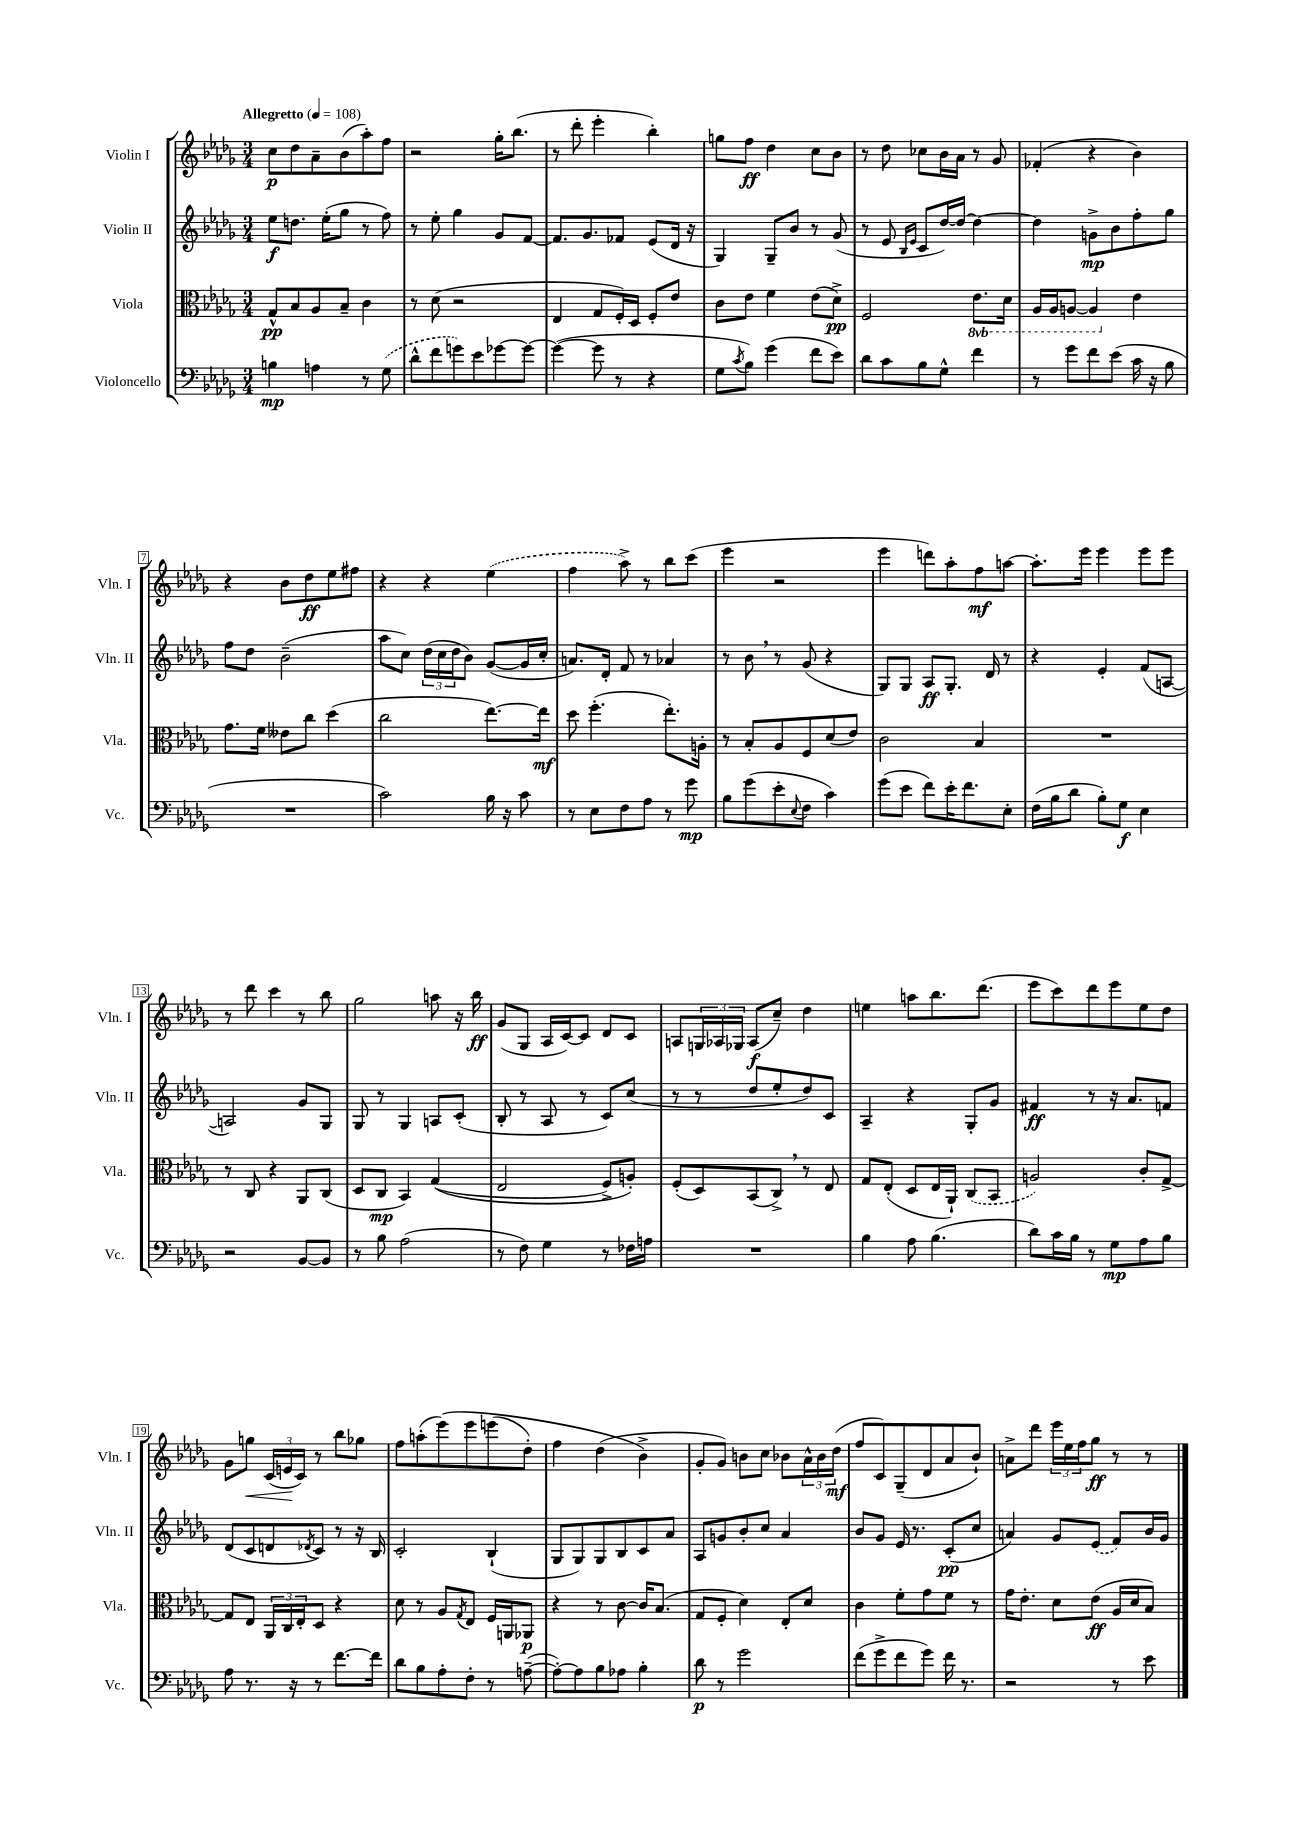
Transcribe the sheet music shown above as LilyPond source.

<<
\new StaffGroup <<
\new Staff = "s0" \with { instrumentName = "Violin I" shortInstrumentName = "Vln. I" } {
    \clef treble \key des \major \numericTimeSignature \time 3/4 \tempo "Allegretto" 4 = 108
    c''8\p des''8 aes'8-- bes'8( aes''8-.) f''8 |
    r2 ges''16-. bes''8.( |
    r8 des'''8-. ees'''4-. bes''4-.) |
    g''8 f''8\ff des''4 c''8 bes'8 |
    r8 des''8 ces''8 bes'16 aes'16 r8 ges'8 |
    fes'4-.( r4 bes'4) |
    r4 bes'8 des''8\ff ees''8 fis''8 |
    r4 r4 \once \slurDashed ees''4( |
    f''4 aes''8->) r8 bes''8 c'''8( |
    ees'''4 r2 |
    ees'''4 d'''8) aes''8-. f''8\mf a''8~ |
    a''8.-. ees'''16 ees'''4 ees'''8 ees'''8 |
    r8 des'''8 c'''4 r8 bes''8 |
    ges''2 a''8 r16 bes''16\ff |
    ges'8( ges8 aes16 c'16~) c'8 des'8 c'8 |
    a8 \tuplet 3/2 { g16 aes16 ges16 } aes8\f( c''8--) des''4 |
    e''4 a''8 bes''8. des'''8.( |
    ees'''8 c'''8) des'''8 ees'''8 ees''8 des''8 |
    ges'8 g''8\< \tuplet 3/2 { c'16( e'16\! c'16) } r8 bes''8 ges''8 |
    f''8 a''8-.( ees'''8)\( ees'''8 e'''8( des''8-.) |
    f''4 des''4( bes'4->\) |
    ges'8-. ges'8) b'8 c''8 bes'8 \tuplet 3/2 { aes'16-^ bes'16 des''16\mf( } |
    f''8 c'8) ges8--( des'8 aes'8 bes'8-!) |
    a'8-> des'''8 \tuplet 3/2 { ees'''16 ees''16 f''16 } ges''8\ff r8 r8 \bar "|." |
}
\new Staff = "s1" \with { instrumentName = "Violin II" shortInstrumentName = "Vln. II" } {
    \clef treble \key des \major \numericTimeSignature \time 3/4
    ees''8\f d''8. ees''16-.( ges''8 r8 f''8) |
    r8 ees''8-. ges''4 ges'8 f'8~ |
    f'8. ges'8. fes'8 ees'8( des'16 r16 |
    ges4) ges8-- bes'8 r8 ges'8( |
    r8 ees'8 \grace { bes16 ees'16 } c'8 des''16~) des''16~ des''4~ |
    des''4 g'8->\mp bes'8 f''8-. ges''8 |
    f''8 des''8 bes'2--( |
    aes''8 c''8) \tuplet 3/2 { des''16( c''16 des''16 } bes'8) ges'8~( ges'16 c''16-. |
    a'8.) des'16-. f'8 r8 aes'4 |
    r8 bes'8 \breathe r8 ges'8( r4 |
    ges8) ges8 aes8\ff ges8.-. des'16 r8 |
    r4 ees'4-. f'8( a8~ |
    a2) ges'8 ges8 |
    ges8 r8 ges4 a8 c'8-.( |
    bes8-. r8 aes8 r8 c'8) c''8( |
    r8 r8 des''8 ees''8-. des''8) c'8 |
    aes4-- r4 ges8-. ges'8 |
    fis'4\ff r8 r16 aes'8. f'8 |
    des'8( c'8 d'8 \acciaccatura { des'8 } c'8) r8 r16 bes16 |
    c'2-. bes4-!( |
    ges8 ges8) ges8 bes8 c'8 aes'8 |
    aes8 g'8 bes'8-. c''8 aes'4 |
    bes'8 ges'8 ees'16 r8. c'8-.\pp( c''8 |
    a'4) ges'8 \once \slurDashed ees'8( f'8) bes'16 ges'16 \bar "|." |
}
\new Staff = "s2" \with { instrumentName = "Viola" shortInstrumentName = "Vla." } {
    \clef alto \key des \major \numericTimeSignature \time 3/4 \set Staff.ottavationMarkups = #ottavation-simple-ordinals
    ges8-^\pp bes8 aes8 bes8-- c'4 |
    r8 des'8( r2 |
    ees4 ges8 f16-.) des16 f8-. ees'8 |
    c'8 ees'8 f'4 ees'8( des'8->\pp) |
    f2 \ottava #-1 ees8. des16 |
    aes,16 aes,16 a,8~ a,4 \ottava #0 ees'4 |
    ges'8. f'16 eeses'8 c''8 des''4( |
    c''2 ees''8.~) ees''16\mf |
    des''8 f''4.-.( ees''8.-.) a16-. |
    r8 bes8-. aes8 f8 des'8( ees'8) |
    c'2 bes4 |
    R2. |
    r8 c8 r4 aes,8 c8( |
    des8 c8\mp bes,4) ges4(\( |
    ees2 f8->) a8-.\) |
    f8-.( des8) bes,8( c8->) \breathe r8 ees8 |
    ges8 ees8-.( des8 ees16 aes,16-!) \once \slurDashed c8( bes,8 |
    a2) c'8-. ges8~-> |
    ges8 ees8 \tuplet 3/2 { aes,16 c16 ees16-. } des8 r4 |
    des'8 r8 aes8 \acciaccatura { ges8 } ees8 f16 a,16 aes,8\p |
    r4 r8 c'8~ c'16 bes8.( |
    ges8 f8-. des'4) ees8-. des'8 |
    c'4 f'8-. ges'8 f'8 r8 |
    ges'16 ees'8.-. des'8 ees'8\ff( aes16 des'16 bes8) \bar "|." |
}
\new Staff = "s3" \with { instrumentName = "Violoncello" shortInstrumentName = "Vc." } {
    \clef bass \key des \major \numericTimeSignature \time 3/4
    b4\mp a4 r8 \once \slurDashed ges8( |
    des'8-^ f'8 g'8) ees'8 ges'8~ ges'8~ |
    ges'4~( ges'8 r8 r4 |
    ges8 \acciaccatura { c'8 } bes8) ges'4( f'8 ees'8) |
    des'8 c'8 bes8 ges8-^ f'4 |
    r8 ges'8 f'8 ees'8( c'16 r16 bes8 |
    R2. |
    c'2) bes16 r16 c'8 |
    r8 ees8 f8 aes8 r8 ges'8\mp |
    bes8 ges'8( ees'8-. \appoggiatura { ees8 } f8 c'4) |
    ges'8( ees'8 f'8) ees'16-. f'8. ees8-. |
    f16( bes16 des'8 bes8-.) ges8\f ees4 |
    r2 bes,8~ bes,8 |
    r8 bes8 aes2( |
    r8 f8) ges4 r8 fes16 a16 |
    R2. |
    bes4 aes8 bes4.( |
    des'8) c'16 bes16 r8 ges8\mp aes8 bes8 |
    aes8 r8. r16 r8 f'8.~ f'16 |
    des'8 bes8 aes8-. f8-. r8 a8~--( |
    a8~-.) a8 bes8 aes8 bes4-. |
    des'8\p r8 ges'2 |
    f'8( ges'8-> f'8 ges'8) f'16 r8. |
    r2 r8 ees'8 \bar "|." |
}
>>
>>
\layout { \context { \Score \override BarNumber.stencil = #(make-stencil-boxer 0.1 0.3 ly:text-interface::print) } }
